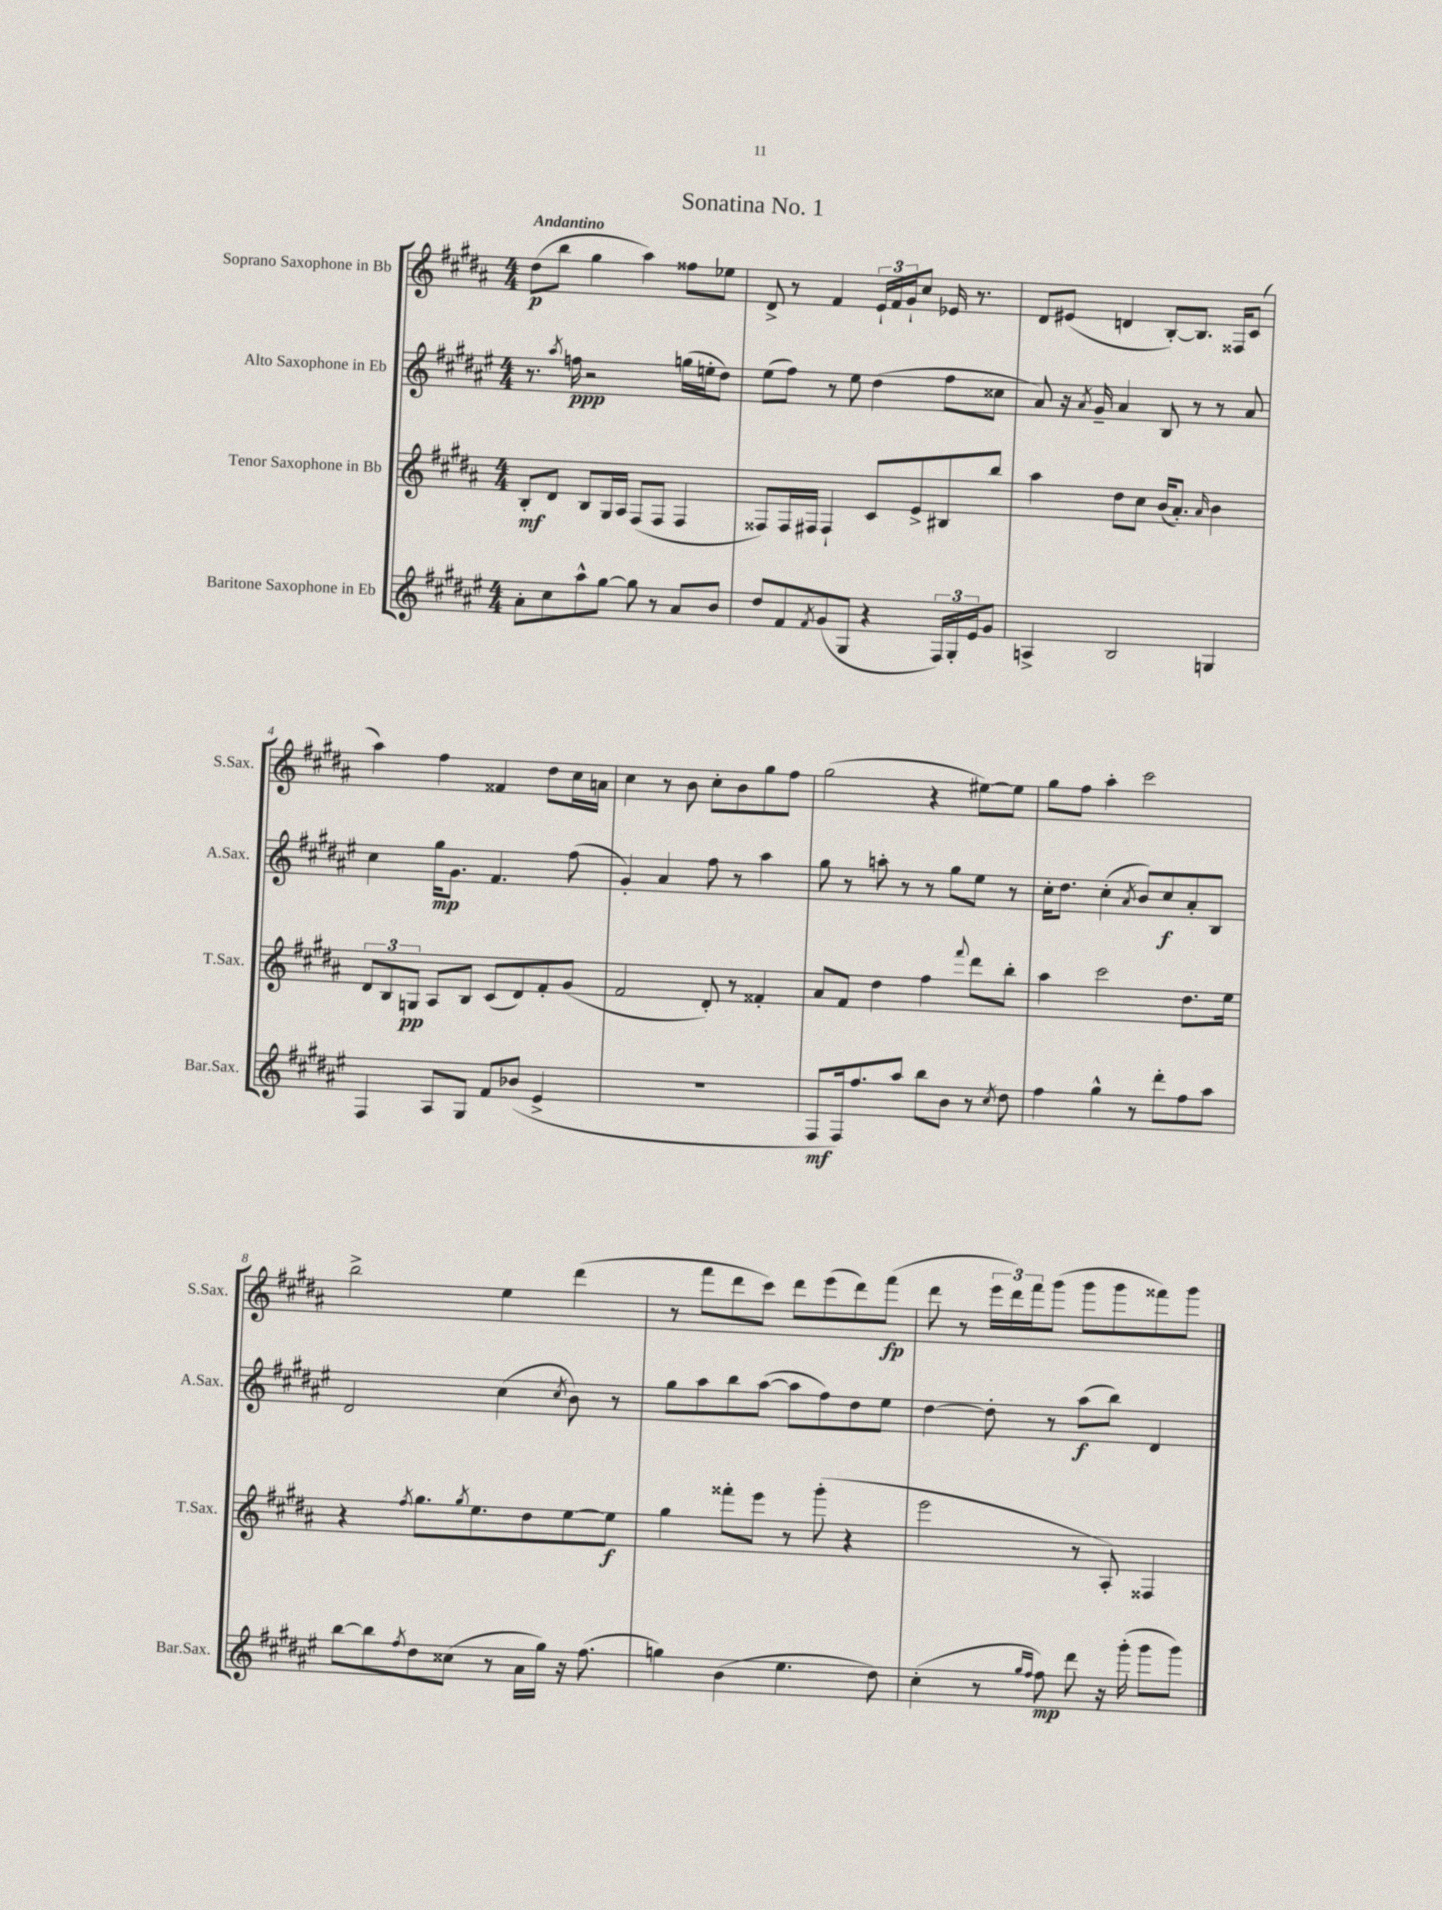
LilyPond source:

\header { title = "Sonatina No. 1" }
<<
\new StaffGroup <<
\new Staff = "s0" \with { instrumentName = "Soprano Saxophone in Bb" shortInstrumentName = "S.Sax." } {
    \clef treble \key b \major \numericTimeSignature \time 4/4 \tempo "Andantino"
    dis''8\p( b''8 gis''4 ais''4) fisis''8 ees''8 |
    dis'8-> r8 fis'4 \tuplet 3/2 { e'16-! fis'16 gis'16-! } cis''8 ees'16 r8. |
    dis'8 eis'8( d'4 b8~-.) b8. fisis16 cis'8( |
    ais''4) fis''4 fisis'4 dis''8 cis''16 a'16 |
    cis''4 r8 b'8 cis''8-. b'8 gis''8 fis''8 |
    gis''2( r4 eis''8~) eis''8 |
    gis''8 fis''8 ais''4-. cis'''2 |
    b''2-> e''4 dis'''4( |
    r8 fis'''8 dis'''8 cis'''8) dis'''8 e'''8( dis'''8) fis'''8\fp( |
    dis'''8 r8 \tuplet 3/2 { e'''16 dis'''16) fis'''16 } gis'''8( gis'''8 gis'''8 fisis'''8) gis'''8 \bar "|." |
}
\new Staff = "s1" \with { instrumentName = "Alto Saxophone in Eb" shortInstrumentName = "A.Sax." } {
    \clef treble \key fis \major \numericTimeSignature \time 4/4
    r8. \acciaccatura { ais''8 } f''16\ppp r2 g''16( e''16-. dis''8) |
    eis''8( fis''8) r8 eis''8 dis''4( fis''8 cisis''8 |
    ais'8) r16 \acciaccatura { ais'8 } gis'16-- ais'4 b8 r8 r8 ais'8 |
    cis''4 gis''16\mp gis'8. fis'4. fis''8( |
    gis'4-.) ais'4 fis''8 r8 ais''4 |
    gis''8 r8 a''8-. r8 r8 gis''8 eis''8 r8 |
    cis''16-. dis''8. cis''4-.( \acciaccatura { ais'8 } b'8) cis''8\f ais'8-. b8 |
    dis'2 cis''4( \acciaccatura { cis''8 } b'8) r8 |
    gis''8 ais''8 b''8 ais''8~( ais''8 fis''8) dis''8 eis''8 |
    dis''4~ dis''8-. r8 ais''8\f( b''8) dis'4 \bar "|." |
}
\new Staff = "s2" \with { instrumentName = "Tenor Saxophone in Bb" shortInstrumentName = "T.Sax." } {
    \clef treble \key b \major \numericTimeSignature \time 4/4
    b8-.\mf dis'8 b8 gis16 ais16 fis8( fis8 fis4 |
    fisis8) fisis16 fis16 fis4-! cis'8 e'8-> bis8 b''8 |
    ais''4 dis''8 cis''8 b'16( ais'8.-.) \grace { ais'16 } b'4 |
    \tuplet 3/2 { dis'8 b8 g8\pp } ais8 b8 cis'8( dis'8) fis'8-. gis'8( |
    fis'2 dis'8-.) r8 fisis'4-. |
    ais'8 fis'8 dis''4 fis''4 \appoggiatura { fis'''8 } dis'''8 b''8-. |
    ais''4 cis'''2 dis''8. e''16 |
    r4 \acciaccatura { fis''8 } gis''8. \acciaccatura { gis''8 } e''8. dis''8 e''8~ e''8\f |
    gis''4 fisis'''8-. e'''8 r8 gis'''8-.( r4 |
    e'''2 r8 ais8-.) fisis4 \bar "|." |
}
\new Staff = "s3" \with { instrumentName = "Baritone Saxophone in Eb" shortInstrumentName = "Bar.Sax." } {
    \clef treble \key fis \major \numericTimeSignature \time 4/4
    ais'8-. cis''8 ais''8-^ gis''8~ gis''8 r8 ais'8 b'8 |
    dis''8 fis'8 \acciaccatura { fis'8 } gis'8( gis8 r4 \tuplet 3/2 { fis16) gis16-. eis'16 } gis'8 |
    a4-> b2 g4 |
    fis4 ais8 gis8 fis'8 bes'8( eis'4-> |
    R1 |
    fis8\mf fis16) fis''8. ais''8 b''8 b'8 r8 \acciaccatura { cis''8 } dis''8 |
    fis''4 gis''4-^ r8 dis'''8-. fis''8 ais''8 |
    b''8~ b''8 \acciaccatura { fis''8 } dis''8 cisis''8( r8 ais'16 gis''16) r16 fis''8.( |
    g''4) b'4( eis''4. dis''8) |
    cis''4-.( r8 \grace { gis''16 fis''16 } fis''8\mp) dis'''8 r16 gis'''16-.( gis'''8 gis'''8) \bar "|." |
}
>>
>>
